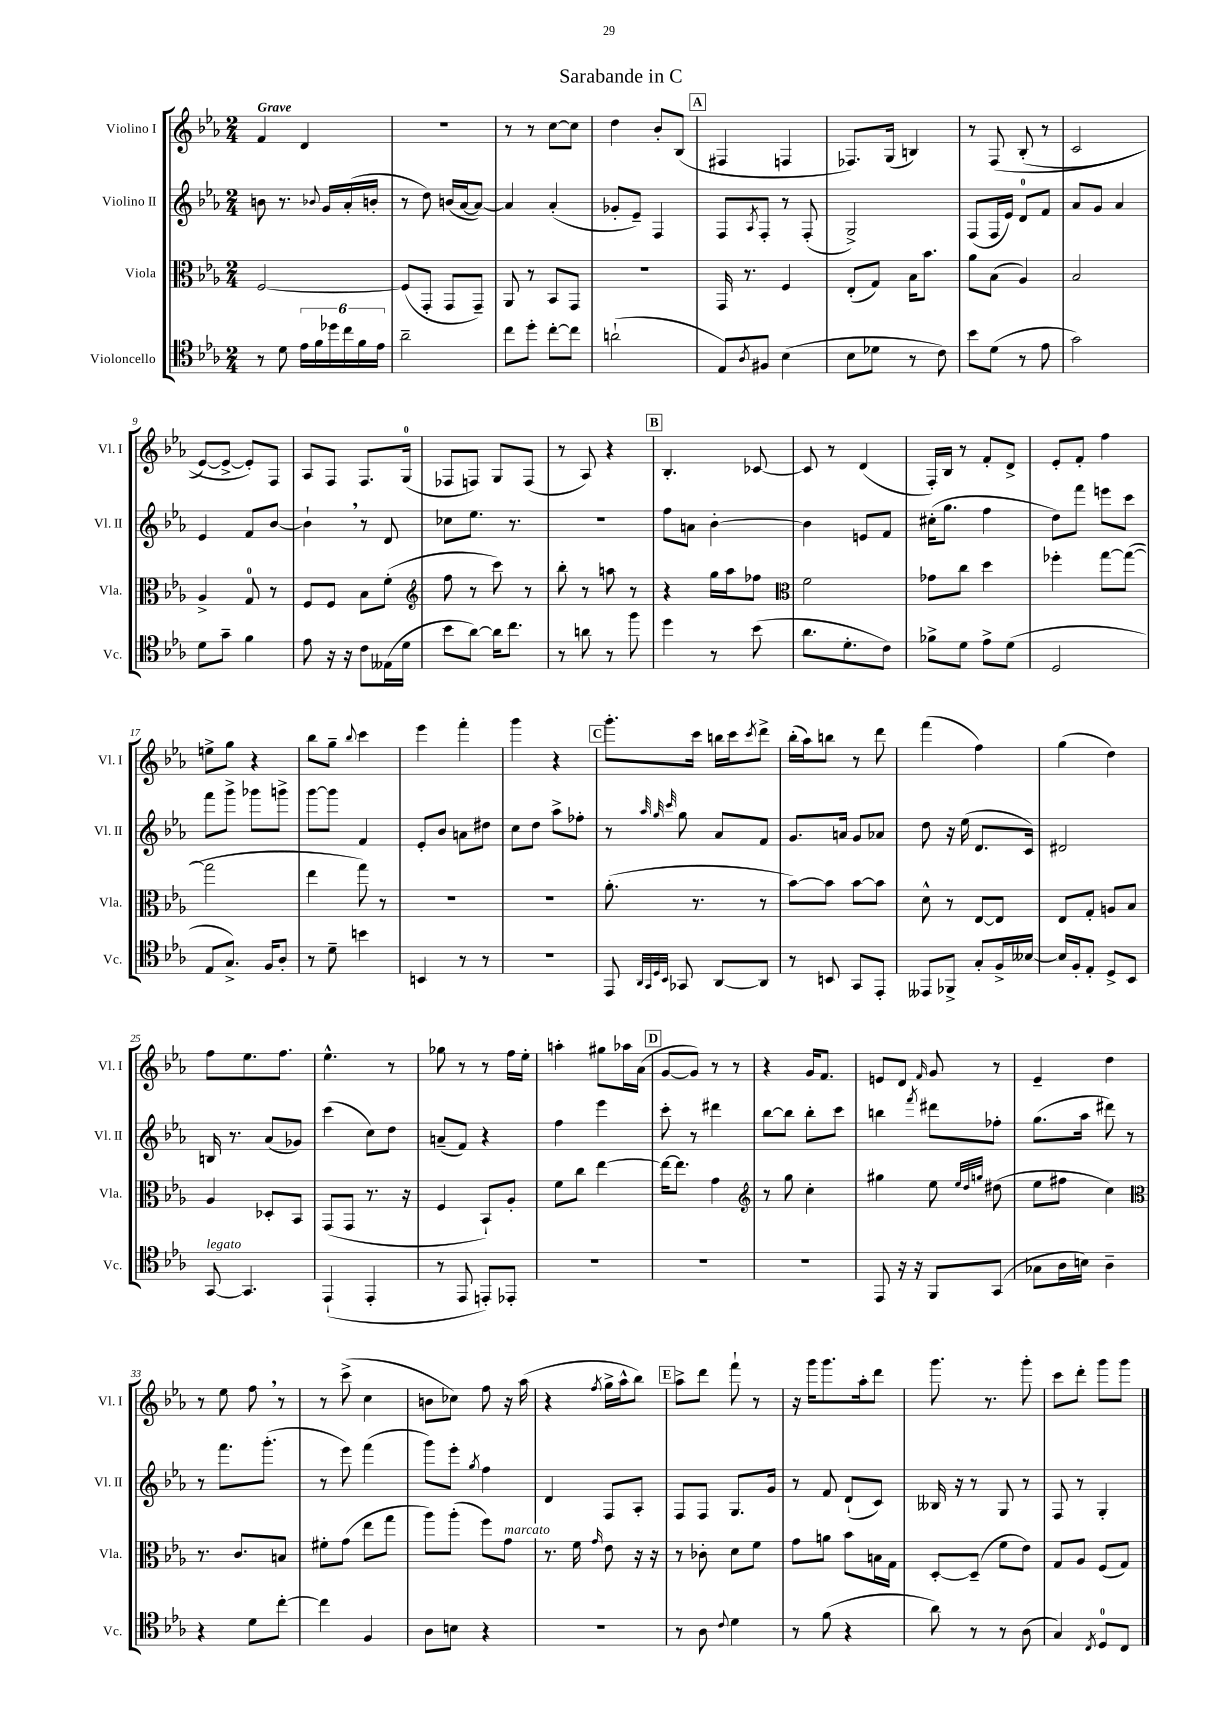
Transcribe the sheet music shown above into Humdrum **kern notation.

**kern	**kern	**kern	**kern
*staff4	*staff3	*staff2	*staff1
*clefC4	*clefC3	*clefG2	*clefG2
*k[b-e-a-]	*k[b-e-a-]	*k[b-e-a-]	*k[b-e-a-]
*M2/4	*M2/4	*M2/4	*M2/4
8r	[2F/	8b\	4f/
8d\	.	8.r	.
24e-\LL	.	.	4d/
24f\	.	.	.
.	.	8qqb-/	.
.	.	16g/LL	.
24dd-\	.	.	.
24cc\	.	(16a-'/	.
24f\	.	.	.
.	.	16b'/JJ	.
24e-\JJ	.	.	.
=	=	=	=
2a-~\	(8F/]L	8r	2r
.	8GG'/J	8dd\)	.
.	8GG/L	(16b/LL	.
.	.	[16a-/J	.
.	8GG~/J)	8a-/_J)	.
=	=	=	=
8cc\L	8AA-/	4a-/]	8r
8dd'\J	8r	.	8r
[8cc'\L	8BB-/L	(4a-'/	[8cc\L
8cc\]J	8GG/J	.	8cc\]J
=	=	=	=
(2a`\	2r	8g-'/L	4dd\
.	.	8e-~/J)	.
.	.	4F/	8b-'/L
.	.	.	(8B-/J
=	=	=	=
8E-/L)	16GG/	8F/L	4F#/
.	8.r	.	.
8qA-/	.	8qA-/	.
8F#/J	.	8F'/J	.
(4B-\	4F/	8r	4F/
.	.	(8F'/	.
=	=	=	=
8B-\L	(8E-'/L	2G^/)	8.F-/L)
8d-\J	8G/J)	.	.
.	.	.	(16G/Jk
8r	16B-\LK	.	4B/)
.	8.b-\J	.	.
8c\)	.	.	.
=	=	=	=
8b-\L	8a-\L	(8F/L	8r
(8d\J	(8B-\J	16F/L	&(8F/
.	.	16e-/JJ)	.
8r	4A-/)	8d/L	(8B-'/
8e-\	.	8f/J	8r
=	=	=	=
2g\)	2B-/	8a-/L	2c/
.	.	8g/J	.
.	.	4a-/	.
=	=	=	=
8d\L	4A-^/	4e-/	[8e-/L)
8g~\J	.	.	8e-^/_J
4f\	8G/	8f/L	8e-'/]L&)
.	8r	[8b-/J	8F/J
=	=	=	=
8e-\	8F/L	4b-`\]	8A-/L
16r	8F/J	.	8F/J
16r	.	.	.
8c\L	8B-\L	8r	8.F/L
(16E--\L	(8f'\J	8d/	.
16d\JJ	.	.	(16G/Jk
=	=	=	=
*	*clefG2	*	*
8b-\L	8ff\	8cc-\L	8F-/L
[8a-\J)	8r	8.ee-\J	8F/J)
16a-\]LK	8ccc\)	.	8G/L
8.cc\J	.	8.r	.
.	8r	.	(8F/J
=	=	=	=
8r	8bb-'\	2r	8r
8a\	8r	.	8A-/)
8r	8aa\	.	4r
8ff\	8r	.	.
=	=	=	=
4dd\	4r	8ff\L	4.B-'/
.	.	8a\J	.
8r	16gg\LL	[4b-'\	.
.	16aa-\J	.	.
(8b-\	8ff-\J	.	[8c-/
=	=	=	=
*	*clefC3	*	*
8.a-\L	2f\	4b-\]	8c-/]
.	.	.	8r
8.d'\	.	.	.
.	.	8e/L	(4d/
8c\J)	.	8f/J	.
=	=	=	=
8f-^\L	8g-\L	(16cc#'\LK	16F'/LL)
.	.	8.gg\J	16B-/JJ
8d\J	8cc\J	.	8r
8e-^\L	4dd\	4ff\	8f'/L
(8d\J	.	.	8d^/J
=	=	=	=
2D/	4ff-'\	8dd\L)	8e-'/L
.	.	8fff\J	8f'/J
.	[8gg\L	8eee\L	4ff\
.	(8gg\_J	8ccc\J	.
=	=	=	=
8E-/L	2gg\]	8fff\L	8ee^\L
8.G^/J)	.	8ggg^\J	8gg\J
.	.	8ggg-\L	4r
16F/LK	.	.	.
8A-'/J	.	8ggg^\J	.
=	=	=	=
8r	4ee-\	[8ggg\L	8bb-\L
8d~\	.	8ggg\]J	8gg~\J
.	.	.	8qqbb-/
4b\	8gg\)	4f/	4ccc\
.	8r	.	.
=	=	=	=
4BB/	2r	8e-'/L	4eee-\
.	.	8b-/J	.
8r	.	8a\L	4fff'\
8r	.	8dd#\J	.
=	=	=	=
2r	2r	8cc\L	4ggg\
.	.	8dd\J	.
.	.	8aa-^\L	4r
.	.	8ff-'\J	.
=	=	=	=
8EE-/	(8.a-'\	8r	8.ggg'\L
32qqAA-/LLL	.	.	.
32qqGG/	.	32qqaa-/	.
32qqD/	.	32qqgg/	.
32qqBB-/JJJ	.	32qqccc/	.
8GG-/	.	8gg\	.
.	8.r	.	16ccc\Jk
[8AA-/L	.	8a-/L	16bb\LL
.	.	.	16ccc\J
.	.	.	8qccc/
8AA-/]J	8r	8f/J	8ddd^\J
=	=	=	=
8r	[8b-\L)	8.g/L	(16bb-'\LL
.	.	.	16aa-\J)
8BB/	8b-\]J	.	8bb\J
.	.	16a/Jk	.
8GG/L	[8b-\L	8g/L	8r
8EE-'/J	8b-\]J	8a-/J	8ddd\
=	=	=	=
8EE--/L	8d^^\	8dd\	(4fff\
8FF-^/J	8r	16r	.
.	.	(16ee-\	.
8G'/L	[8E-/L	8.d/L	4ff\)
16F^/L	8E-/]J	.	.
[16B--/JJ	.	16c/Jk)	.
=	=	=	=
16B--/]LL	8E-/L	2d#/	(4gg\
16F'/J	.	.	.
8E-'/J	8G'/J	.	.
8D^/L	8A/L	.	4dd\)
8BB-/J	8B-/J	.	.
=	=	=	=
[8GG/	4A-/	16B/	8ff\L
.	.	8.r	.
4.GG/]	.	.	8.ee-\
.	8D-'/L	(8a-/L	.
.	.	.	8.ff\J
.	8BB-/J	8g-/J)	.
=	=	=	=
(4EE-`/	(8GG/L	(4ccc\	4.ee-^^\
.	8GG/J	.	.
4EE-'/	8.r	8cc\L)	.
.	.	8dd\J	8r
.	16r	.	.
=	=	=	=
8r	4F/	(8a~/L	8gg-\
8EE-/	.	8f/J)	8r
8EE'/L)	8BB-`/L)	4r	8r
8EE-'/J	8A-'/J	.	16ff\LL
.	.	.	16ee-'\JJ
=	=	=	=
2r	8f\L	4ff\	4aa'\
.	8cc\J	.	.
.	[4ee-\	4eee-\	8gg#\L
.	.	.	16aa-\L
.	.	.	(16a-\JJ
=	=	=	=
2r	16ee-\_LK	8ccc'\	[8g/L
.	8.ee-\]J	.	.
.	.	8r	8g/]J)
.	4g\	4ddd#\	8r
.	.	.	8r
=	=	=	=
*	*clefG2	*	*
2r	8r	[8bb-\L	4r
.	8gg\	8bb-\]J	.
.	4cc'\	8bb-'\L	16g/LK
.	.	.	8.f/J
.	.	8ccc\J	.
=	=	=	=
8EE-/	4gg#\	4bb\	8e/L
16r	.	.	8d/J
16r	.	.	.
.	.	8qfff/	16qqf/
8FF/L	8ee-\	8ddd#\L	8g/
.	32qqee-/LLL	.	.
.	32qqdd/	.	.
.	32qqgg/JJJ	.	.
(8GG/J	(8dd#\	8ff-'\J	8r
=	=	=	=
8G-\L	8ee-\L	(8.gg\L	4e-~/
16A-\L	8ff#\J	.	.
16B\JJ)	.	16aa-\Jk	.
4A-~\	4cc\)	8ddd#\)	4dd\
.	.	8r	.
=	=	=	=
*	*clefC3	*	*
4r	8.r	8r	8r
.	.	8.fff\L	8ee-\
.	8.c/L	.	.
8d\L	.	.	8ff\
.	.	(8.ggg'\J	.
[8cc'\J	8B/J	.	8r
=	=	=	=
4cc\]	8f#'\L	8r	8r
.	(8g\J	8eee-\)	(8ccc^\
4F/	8ee-\L	(4fff\	4cc\
.	8gg\J	.	.
=	=	=	=
8A-\L	8aa-\L)	8ggg\L)	8b\L
8B\J	(8aa-'\J	8eee-'\J	8cc-\J)
.	.	8qgg/	.
4r	8ff\L)	4ff\	8ff\
.	8g\J	.	16r
.	.	.	(16aa-\
=	=	=	=
2r	8.r	4d/	4r
.	16f\	.	.
.	16qqg/	.	8qff/
.	8e-\	8F/L	16gg^\LL
.	.	.	16aa-^^\J
.	16r	8A-'/J	8bb-\J)
.	16r	.	.
=	=	=	=
8r	8r	8F/L	8aa-^\L
8A-\	8c-'\	8F/J	8ddd\J
8qqc/	.	.	.
4d\	8d\L	8.G/L	8fff`\
.	8f\J	.	8r
.	.	16g/Jk	.
=	=	=	=
8r	8g\L	8r	16r
.	.	.	16ggg\LK
(8f\	8a\J	8f/	8.ggg\
4r	8b-\L	(8d`/L	.
.	.	.	16aa-'\k
.	16B\L	8c/J)	8ddd\J
.	16G\JJ	.	.
=	=	=	=
8a-\)	[8D'/L	16B--/	8.ggg\
.	.	16r	.
8r	(8D~/]J	8r	.
.	.	.	8.r
8r	8f\L	8G/	.
(8A-\	8e-\J)	8r	8ggg'\
=	=	=	=
4G/)	8G/L	8F/	8ccc\L
.	8A-/J	8r	8ddd'\J
8qC/	.	.	.
8D/L	(8F/L	4G'/	8ggg\L
8C/J	8G/J)	.	8ggg\J
==	==	==	==
*-	*-	*-	*-
